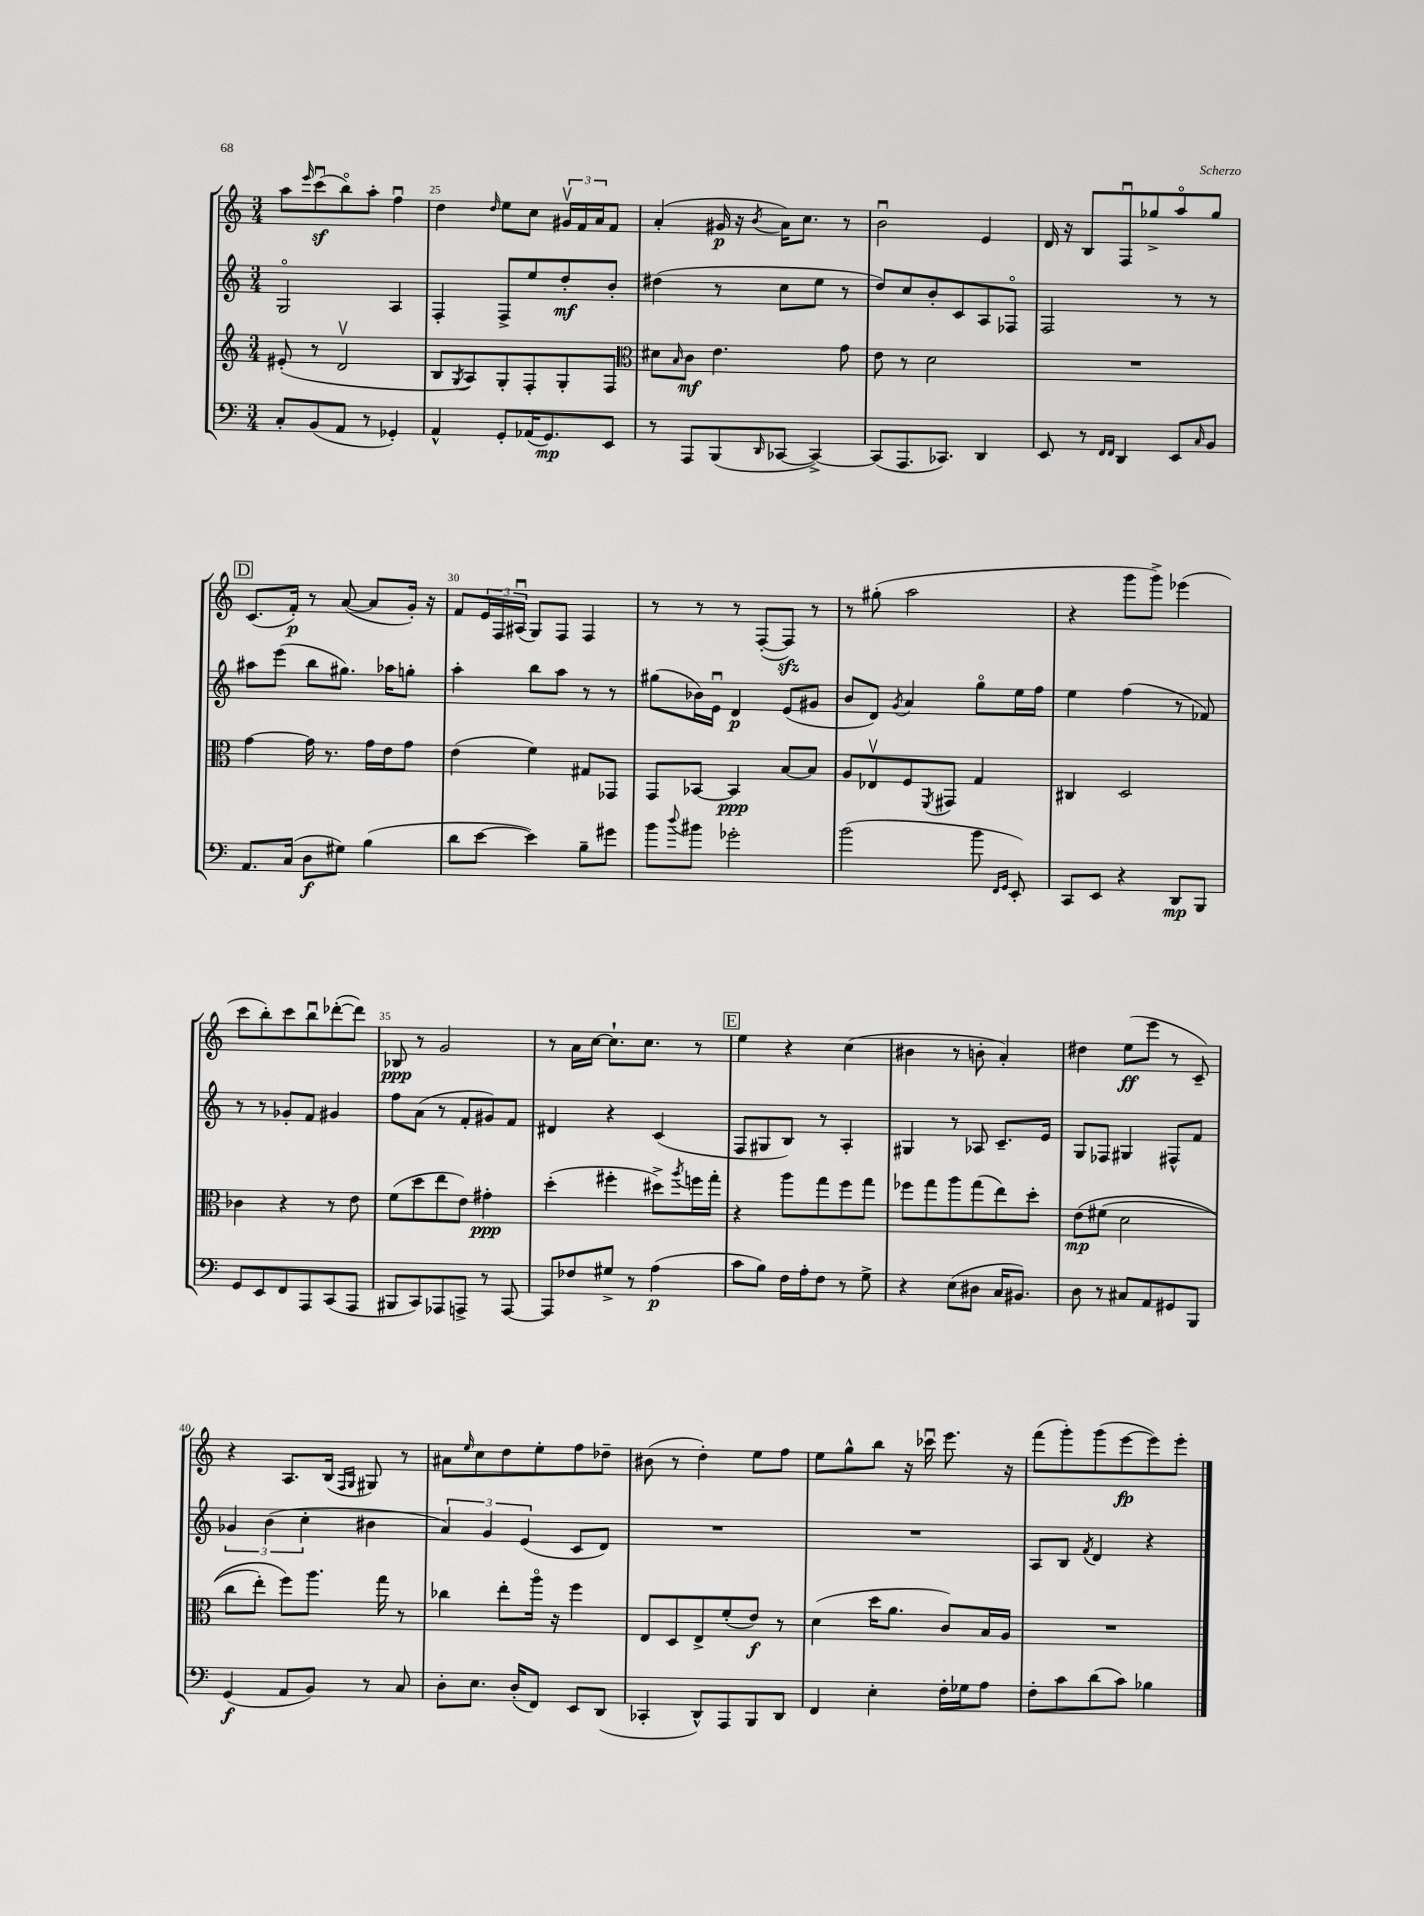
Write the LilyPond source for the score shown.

<<
\new StaffGroup <<
\new Staff = "s0" {
    \clef treble \key c \major \numericTimeSignature \time 3/4
    a''8 \grace { e'''16 } c'''8\downbow\sf( b''8\flageolet) a''8-. f''4\downbow |
    d''4 \grace { d''16 } e''8 c''8 \tuplet 3/2 { gis'16\upbow f'16 a'16 } f'8 |
    a'4-.( gis'16\p r16 \acciaccatura { b'8 } a'16) c''8. r8 |
    b'2\downbow e'4 |
    d'16 r16 b8 f8\downbow ges''8-> a''8\flageolet ges''8 |
    \mark \markup { \box "D" } c'8.( f'16-.\p) r8 a'8~( a'8 g'16-.) r16 |
    f'8 \tuplet 3/2 { e'16 f16 ais16\downbow( } g8) f8 f4 |
    r8 r8 r8 f8~-.( f8\sfz) r8 |
    r8 gis''8-.( a''2 |
    r4 g'''8 g'''8->) ees'''4( |
    c'''8 b''8-.) c'''8 b''8\downbow des'''8~-.( des'''8) |
    bes8\ppp r8 g'2 |
    r8 a'16 c''16~ c''8.-! c''8. r8 |
    \mark \markup { \box "E" } e''4 r4 c''4( |
    bis'4 r8 b'8-. a'4-.) |
    dis''4 e''8\ff( e'''8 r8 c'8--) |
    r4 a8. b16( \grace { f16 g16 } gis8) r8 |
    ais'8 \grace { e''16 } c''8 d''8 e''8-. f''8 des''8-- |
    bis'8( r8 d''4-.) e''8 f''8 |
    e''8 g''8-^ b''8 r16 ces'''16\downbow e'''8. r16 |
    f'''8( g'''8-.) g'''8( e'''8~\fp e'''8) e'''8-. \bar "|." |
}
\new Staff = "s1" {
    \clef treble \key c \major \numericTimeSignature \time 3/4
    g2\flageolet a4 |
    f4-. f8-> e''8 d''8-.\mf b'8-. |
    dis''4( r8 c''8 e''8 r8 |
    d''8) c''8 b'8-. c'8 a8 fes8\flageolet |
    f2 r8 r8 |
    \mark \markup { \box "D" } ais''8 e'''8( b''8 gis''8.) aes''16 g''8-. |
    a''4-. b''8 a''8 r8 r8 |
    gis''8( bes'16) e'16\downbow d'4\p e'8( gis'8 |
    b'8 d'8) \acciaccatura { g'8 } a'4 g''8\flageolet e''16 f''16 |
    e''4 f''4( r8 fes'8) |
    r8 r8 ges'8-. f'8 gis'4 |
    f''8 a'8( r8 f'8-. gis'8) f'8 |
    dis'4 r4 c'4( |
    \mark \markup { \box "E" } f8 gis8 b8) r8 a4-. |
    gis4 r8 aes8 c'8.-- e'16 |
    g8 fes8 gis4 fis8-^ f'8 |
    \tuplet 3/2 { ges'4 b'4( c''4-. } bis'4 |
    \tuplet 3/2 { a'4) g'4 e'4( } c'8 d'8) |
    R2. |
    R2. |
    a8 b8 \acciaccatura { f'8 } d'4 r4 \bar "|." |
}
\new Staff = "s2" {
    \clef treble \key c \major \numericTimeSignature \time 3/4
    eis'8-.( r8 d'2\upbow |
    b8 \acciaccatura { g8 } a8) g8-. f8-. g8-. f8 |
    \clef alto dis'8 \grace { b16 } c'8\mf e'4. g'8 |
    e'8 r8 d'2 |
    R2. |
    \mark \markup { \box "D" } g'4~ g'16 r8. g'16 e'16 g'8 |
    e'4( f'4) gis8 ges,8 |
    g,8 bes,8~ bes,4\ppp b8~ b8 |
    a8 ees8\upbow f8 \acciaccatura { f,8 } gis,8 g4 |
    cis4 d2 |
    ces'4 r4 r8 e'8 |
    f'8( d''8 e''8 e'8) gis'4-.\ppp |
    d''4-.( fis''4-. dis''8->) \acciaccatura { a''8 } f''16 g''16-. |
    \mark \markup { \box "E" } r4 a''8 g''8 f''8 g''8 |
    fes''8 g''8 a''8 g''8( e''8) d''8-. |
    e'8\mp\( fis'8( d'2 |
    c''8 e''8-.) f''8\) a''8. g''16 r8 |
    ces''4 e''8-. a''16\flageolet r16 f''4 |
    e8 d8 e8-> f'8-.( e'8\f) r8 |
    d'4( d''16 a'8. c'8) b16 a16 |
    R2. \bar "|." |
}
\new Staff = "s3" {
    \clef bass \key c \major \numericTimeSignature \time 3/4
    c8-. b,8( a,8 r8 ges,4-.) |
    a,4-^ g,8-. aes,16( g,8.\mp) e,8 |
    r8 a,,8 b,,8( \grace { d,16 } ces,8~ ces,4~->) |
    ces,8( a,,8. ces,8.) d,4 |
    e,8 r8 \grace { f,16 f,16 } d,4 e,8 \grace { c16 } b,8 |
    \mark \markup { \box "D" } a,8. c16( d8\f gis8) b4( |
    d'8 e'8~ e'4) b8-- gis'8 |
    b'8 \appoggiatura { d''8 } bis'8 ges'2-. |
    b'2( b'8 \grace { f,16 g,16 } e,8-.) |
    c,8 e,8 r4 d,8\mp b,,8 |
    g,8 e,8 f,8 a,,8 c,8( a,,8 |
    bis,,8 c,8) aes,,8 a,,8-> r8 a,,8~ |
    a,,8 fes8 gis8-> r8 a4\p( |
    \mark \markup { \box "E" } c'8 b8) f16 a16-. f8 r8 g8-> |
    r4 e8( dis8 c16 bis,8.) |
    d8 r8 cis8 a,8 gis,8 b,,8 |
    g,4\f( a,8 b,8) r8 c8 |
    d8-. e8. d16-.( f,8) e,8 d,8( |
    ces,4-. d,8-^) a,,8 b,,8 d,8 |
    f,4 e4-. f16-. ges16 a8 |
    f8-. c'8 d'8( c'8) bes4 \bar "|." |
}
>>
>>
\layout { \context { \Score currentBarNumber = #24 \override BarNumber.break-visibility = ##(#f #t #t) barNumberVisibility = #(every-nth-bar-number-visible 5) } }
